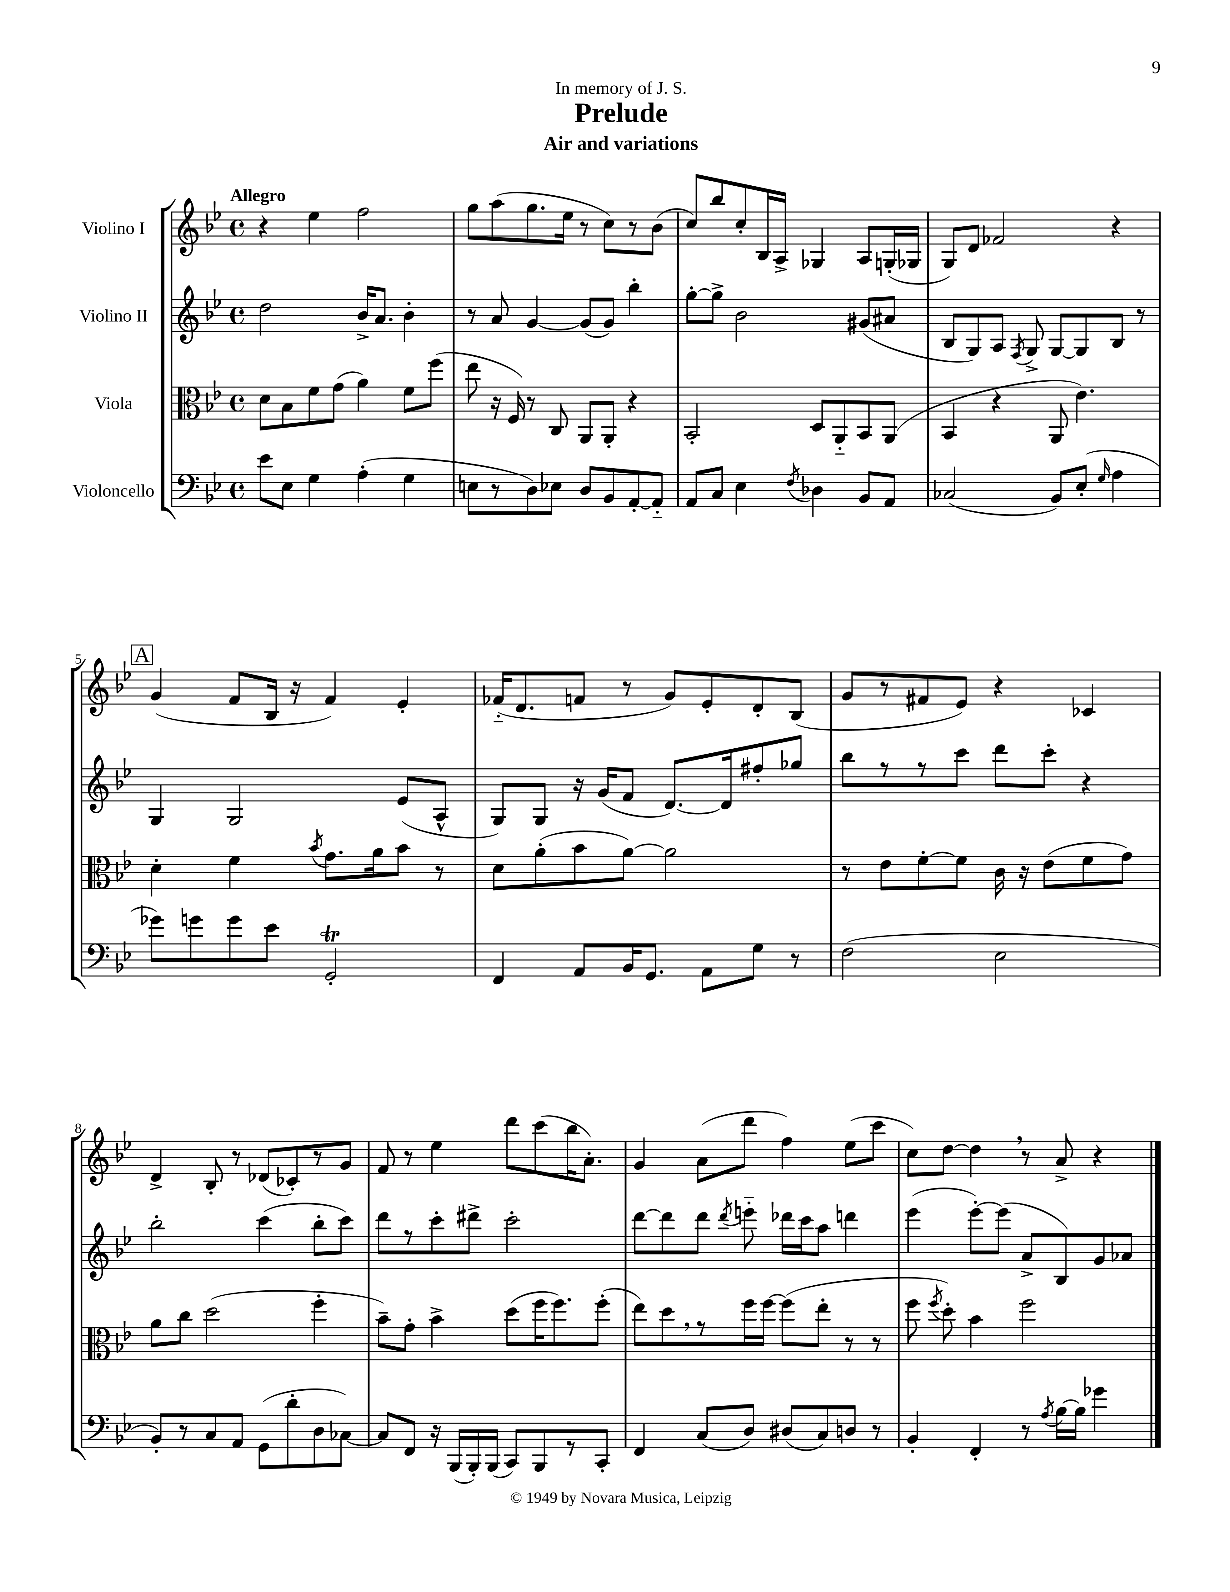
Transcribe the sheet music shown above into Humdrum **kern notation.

**kern	**kern	**kern	**kern
*part4	*part3	*part2	*part1
*staff4	*staff3	*staff2	*staff1
*I"Violoncello	*I"Viola	*I"Violino II	*I"Violino I
*clefF4	*clefC3	*clefG2	*clefG2
*k[b-e-]	*k[b-e-]	*k[b-e-]	*k[b-e-]
*M4/4	*M4/4	*M4/4	*M4/4
*met(c)	*met(c)	*met(c)	*met(c)
=1	=1	=1	=1
!	!	!	!LO:TX:a:B:t=Allegro
8e-\L	8d\L	2dd\	4r
8E-\J	8B-\	.	.
4G\	8f\	.	4ee-\
.	(8g\J	.	.
(4A'\	4a\)	16b-^/KL	2ff\
.	.	8.a/J	.
4G\	8f\L	4b-'\	.
.	(8ff\J	.	.
=2	=2	=2	=2
8En\L	8ee-\	8r	8gg\L
8r	16r	8a/	(8aa\
.	16F/)	.	.
8D\)	8r	[4g/	8.gg\
8E-X\J	8C/	.	.
.	.	.	16ee-\Jk
8D/L	8AA/L	(8g/L]	8r
8BB-/	8AA'/J	8g/J)	8cc\L)
[8AA'/	4r	4bb-'\	8r
8AA/J]	.	.	(8b-\J
=3	=3	=3	=3
8AA/L	2BB-'/	[8gg'\L	8cc/L)
8C/J	.	8gg^\J]	8bb-/
4E-\	.	2b-\	8cc'/
.	.	.	16B-/L
.	.	.	16A^/JJ
8qF/	.	.	.
4D-X\	8D/L	.	4G-X/
.	8AA/	.	.
8BB-/L	8BB-/	(8g#X/L	8A/L
8AA/J	(8AA/J	8a#X/J	(16Gn'/L
.	.	.	16G-X/JJ
=4	=4	=4	=4
(2C-X/	4BB-/	8B-/L	8G/L)
.	.	8G/)	8d/J
.	4r	8A/J	2f-X/
.	.	8qF/	.
.	.	8G^/	.
8BB-/L)	8AA/	[8G/L	.
(8E-'/J	4.e-\)	8G/]	.
16qqG/	.	.	.
4A\	.	8B-/J	4r
.	.	8r	.
!!LO:LB:g=z
!!LO:REH:place=s1:t=A
=5	=5	=5	=5
8g-X\L)	4d'\	4G/	(4g/
8gn\	.	.	.
8g\	4f\	2G/	8f/L
8e-\J	.	.	16B-/Jk
.	.	.	16r
.	8qb-/	.	.
2GGT'/	8.g\L	.	4f/)
.	16a\k	.	.
.	8b-\J	(8e-/L	4e-'/
.	8r	8A^^/J	.
=6	=6	=6	=6
4FF/	8d\L	8G/L)	(16f-X/KL
.	.	.	8.d/
.	(8a'\	8G/J	.
8AA/L	8b-\	16r	8fn/J
.	.	(16g/KL	.
16BB-/K	[8a\J)	8f/J	8r
8.GG/J	.	.	.
.	2a\]	[8.d/L)	8g/L)
8AA\L	.	.	8e-'/
.	.	16d/k]	.
8G\J	.	8ff#X'/	8d'/
8r	.	8gg-X/J	(8B-/J
=7	=7	=7	=7
(2F\	8r	8bb-\L	8g/L
.	8e-\L	8r	8r
.	[8f'\	8r	8f#X/
.	8f\J]	8ccc\J	8e-/J)
2E-\	16c\	8ddd\L	4r
.	16r	.	.
.	(8e-\L	8ccc'\J	.
.	8f\	4r	4c-X/
.	8g\J)	.	.
!!LO:LB:g=z
=8	=8	=8	=8
8BB-'/L)	8a\L	2bb-'\	4d^/
8r	8cc\J	.	.
8C/	(2dd\	.	8B-'/
8AA/J	.	.	8r
(8GG\L	.	(4ccc\	(8d-X/L
8d'\	.	.	8c-X'/)
8D\	4ff'\	8bb-'\L	8r
[8C-X\J)	.	8ccc\J)	8g/J
=9	=9	=9	=9
8C-/L]	8b-~\L)	8ddd\L	8f/
8FF/J	8g'\J	8r	8r
16r	4b-^\	8ccc'\	4ee-\
(16BBB-/LL	.	.	.
16BBB-'/)	.	8ddd#X^\J	.
(16BBB-/JJ	.	.	.
8CC/L)	(8dd\L	2ccc'\	8ddd\L
8BBB-/	16ff\K	.	(8ccc\
.	8.ff\)	.	.
8r	.	.	16bb-\K
.	.	.	8.a'\J)
8CC'/J	(8ff'\J	.	.
=10	=10	=10	=10
4FF/	8ee-\L)	[8ddd\L	4g/
.	8dd,\	8ddd\]	.
(8C/L	8r	8ddd\J	(8a\L
.	.	8qddd/	.
8D/J)	16ff\L	8eeen\	8ddd\J
.	[16ff\JJ	.	.
(8D#X/L	(8ff\L]	16ddd-X\LL	4ff\)
.	.	16ccc\J	.
8C/)	8ee-'\J	8aa\J	.
8Dn/J	8r	4dddn\	(8ee-\L
8r	8r	.	8ccc\J
=11	=11	=11	=11
4BB-'/	8ff\	(4eee-\	8cc\L)
.	8qff/	.	.
.	8dd'\)	.	[8dd\J
4FF'/	4b-\	[8eee-'\L)	4dd,\]
.	.	(8eee-\J]	.
8r	2ff\	8a^/L	8r
8qA/	.	.	.
[16B-\LL	.	8B-/)	8a^/
16B-\JJ]	.	.	.
4g-X\	.	8g/	4r
.	.	8a-X/J	.
==	==	==	==
*-	*-	*-	*-
